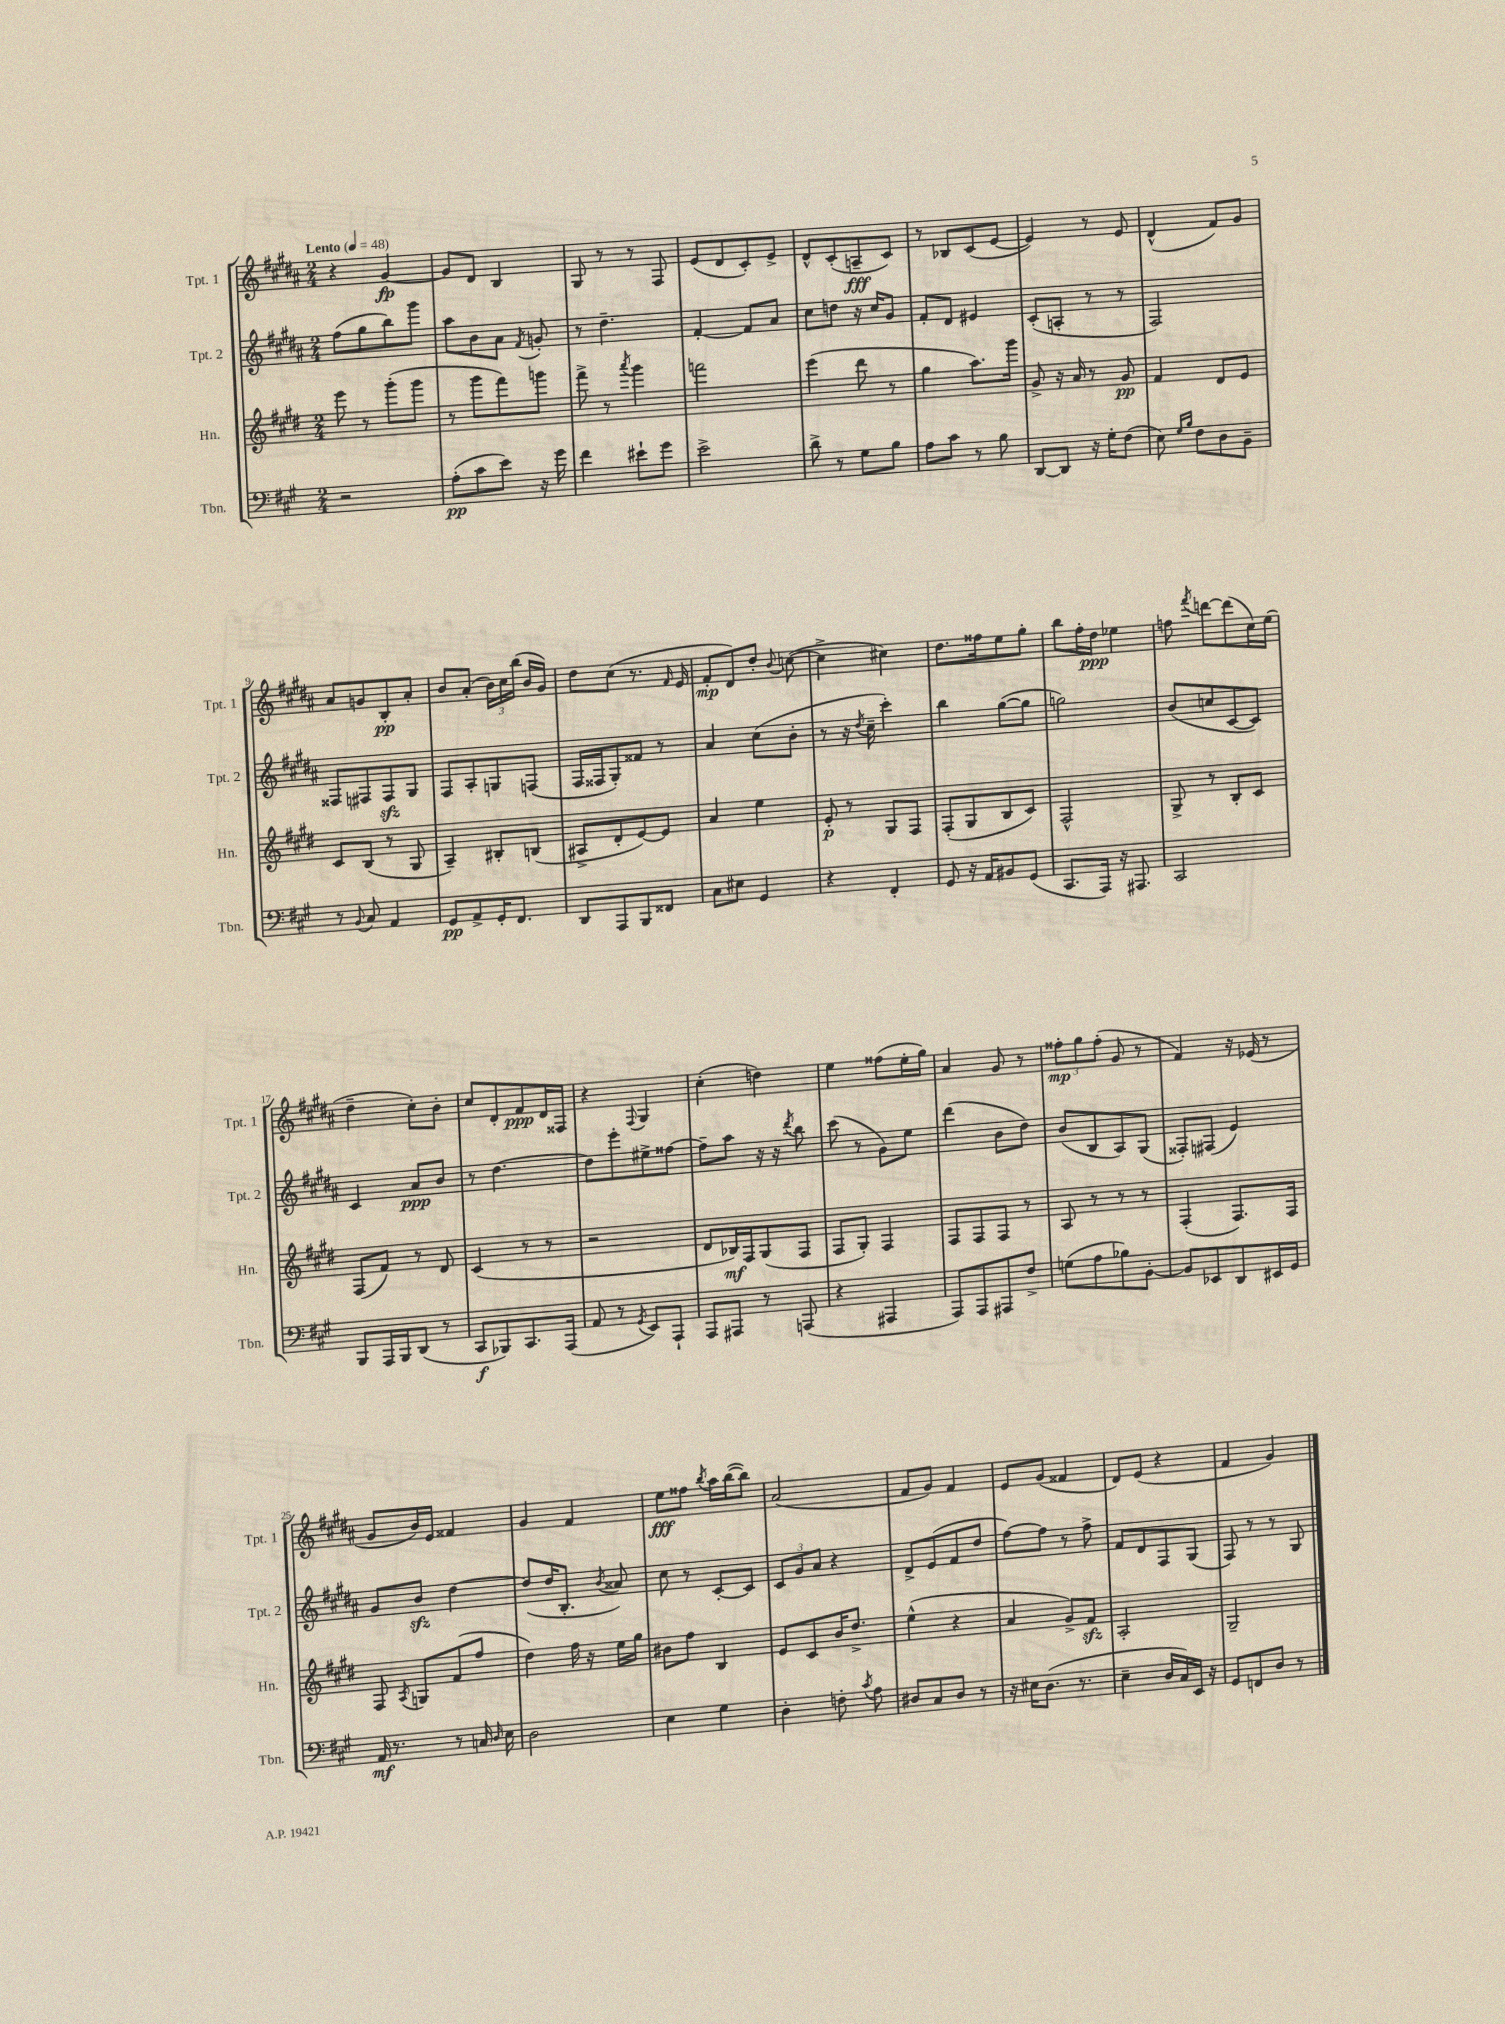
<<
\new StaffGroup <<
\new Staff = "s0" \with { instrumentName = "Tpt. 1" shortInstrumentName = "Tpt. 1" } {
    \clef treble \key b \major \numericTimeSignature \time 2/4 \tempo "Lento" 4 = 48
    \autoBeamOff r4 gis'4~\fp |
    gis'8[ dis'8] b4 |
    gis8 r8 r8 fis8 |
    e'8[( dis'8 cis'8-.) e'8]-> |
    dis'8[-^ cis'8-.( a8--\fff cis'8]) |
    r8 bes8[ cis'8( e'8]~ |
    e'4) r8 e'8 |
    dis'4-^( fis'8[) gis'8] |
    ais'8[ g'8 b8-.\pp ais'8]-. |
    b'8[ ais'8]-.( \tuplet 3/2 { b'16[) cis''16 b''16]( } b'16[ gis'16]) |
    dis''8[ cis''8]( r8. \grace { fis'16 } e'16 |
    fis'8[-.\mp dis'8) dis''8]-. \appoggiatura { b'8 } c''8~( |
    c''4-> cis''4) |
    dis''8.[ fisis''16 e''8 gis''8]-. |
    b''8[ fis''16-. dis''16]\ppp ees''4 |
    f''8 \acciaccatura { fis'''8 } d'''8[~ d'''8( cis''16) e''16]( |
    dis''4-- cis''8[-.) b'8]-. |
    cis''8[ dis'8-. fis'8\ppp dis'16 fisis16] |
    r4 \appoggiatura { fis8 } gis4 |
    cis''4-.( d''4) |
    e''4 fisis''8[( e''16-. gis''16]) |
    ais'4 gis'8 r8 |
    \tuplet 3/2 { fisis''8[-.\mp gis''8 fisis''8]-.( } gis'8 r8 |
    fis'4) r16 ees'16( r8 |
    gis'8[ b'16) e'16] fisis'4 |
    gis'4 fis'4 |
    e''8[\fff fisis''8] \acciaccatura { b''8 } ais''16[ b''16~( b''8]) |
    ais'2( |
    fis'8[ gis'8]) fis'4 |
    e'8[ gis'8]( fisis'4 |
    dis'8[) e'8]( r4 |
    fis'4 gis'4) \bar "|." |
}
\new Staff = "s1" \with { instrumentName = "Tpt. 2" shortInstrumentName = "Tpt. 2" } {
    \clef treble \key b \major \numericTimeSignature \time 2/4
    \autoBeamOff fis''8[( gis''8 b''8) gis'''8] |
    ais''8[ b'8 ais'8] \acciaccatura { fis'8 } g'8-. |
    r8 dis''4.-- |
    fis'4~-. fis'8[ ais'8] |
    cis''8[ d''8] r16 cis''16[ gis'8] |
    fis'8[-. dis'8] eis'4 |
    cis'8[-.( a8]-. r8 r8 |
    fis2) |
    fisis8[ fis8 fis8\sfz gis8] |
    fis8[ ais8-. g8 f8]( |
    fis16[ fisis16 gis8-.) fisis'8] r8 |
    ais'4 cis''8[( b'8]-. |
    r8 r16 \acciaccatura { dis''8 } cis''16-- cis'''4-.) |
    b''4 gis''8[~( gis''8] |
    g''2) |
    b'8[( c''8 cis'8~ cis'8]) |
    cis'4 ais'8[\ppp b'8] |
    r8 dis''4.~ |
    dis''8[ e'''8-. eis''8-> fisis''8]~ |
    fisis''8[-- ais''8] r16 r16 \acciaccatura { dis'''8 } b''8 |
    cis'''8( r8 gis'8[) e''8] |
    dis'''4( b'8[ dis''8]) |
    b'8[( b8 ais8) gis8]( |
    fisis8[-.) fis8]( e'4) |
    gis'8[ b'8]\sfz dis''4~ |
    dis''8[( dis''16 b8.]-. \acciaccatura { b'8 } aisis'8) |
    cis''8 r8 cis'8[~-. cis'8] |
    \tuplet 3/2 { cis'8[ gis'8 ais'8] } r4 |
    dis'8[-> e'8( fis'8 dis''8] |
    fis''8[~) fis''8] r8 fis''8-> |
    fis'8[ dis'8 fis8 gis8]( |
    fis8) r8 r8 gis8 \bar "|." |
}
\new Staff = "s2" \with { instrumentName = "Hn." shortInstrumentName = "Hn." } {
    \clef treble \key e \major \numericTimeSignature \time 2/4
    \autoBeamOff e'''8 r8 gis'''8[-.( gis'''8] |
    r8 gis'''8[ fis'''8) g'''8] |
    fis'''8-> r8 \acciaccatura { a'''8 } gis'''4 |
    f'''2 |
    e'''4( dis'''8 r8 |
    gis''4 a''8.[) gis'''16] |
    gis'8-> r16 a'16 r8 gis'8\pp |
    fis'4 dis'8[ e'8] |
    cis'8[ b8]( r8 gis8 |
    a4--) bis8[-. b8]( |
    ais8[-> dis'8-. e'8~) e'8] |
    a'4 e''4 |
    e'8-.\p r8 gis8[ fis8] |
    fis8[-.( gis8 b8 cis'8]) |
    fis2-^ |
    gis8-> r8 b8[-. cis'8] |
    fis8[( fis'8]) r8 dis'8 |
    cis'4( r8 r8 |
    r2 |
    dis'8[ bes16\mf) fis16 gis8( fis8] |
    fis8[ gis8]-.) fis4 |
    fis8[ fis8 fis8] r8 |
    a8 r8 r8 r8 |
    fis4-.( fis8.[) fis16] |
    fis8 \acciaccatura { a8 } g8[ fis'8( fis''8] |
    dis''4) fis''16 r16 e''16[ gis''16] |
    bis'8[ fis''8] b4 |
    e'8[ cis'8 b'16 dis''8.]-> |
    e''4-^( r4 |
    a'4 gis'8[->) fis'8]\sfz |
    a2-. |
    gis2-- \bar "|." |
}
\new Staff = "s3" \with { instrumentName = "Tbn." shortInstrumentName = "Tbn." } {
    \clef bass \key a \major \numericTimeSignature \time 2/4
    \autoBeamOff r2 |
    a8[-.\pp( cis'8 e'8]) r16 gis'16 |
    fis'4 eis'8[-! gis'8] |
    e'2-> |
    d'8-> r8 gis8[ b8] |
    a8[ cis'8] r8 b8 |
    d,8[~ d,8] r16 gis16[-. fis8]( |
    e8) \grace { gis16[ b16] } fis8[ d8 b,8]-- |
    r8 \appoggiatura { b,8 } cis8 a,4 |
    gis,8[\pp a,8-> gis,16-. fis,8.] |
    d,8[ a,,8 b,,8 fisis,8] |
    cis8[ eis8] gis,4 |
    r4 fis,4-. |
    gis,8 r16 a,16[ bis,8 gis,8]( |
    cis,8.[ a,,16]) r16 ais,,8. |
    cis,2 |
    b,,8[ a,,16 b,,16 d,8]( r8 |
    cis,8[\f bes,,8) cis,8. a,,16]( |
    a,8 r8 \acciaccatura { gis,8 } e,8[) a,,8]-! |
    a,,8[ ais,,8] r8 a,,8( |
    r4 ais,,4 |
    a,,8[) a,,8 ais,,8 fis8]-> |
    g8[( a8 bes8) b,8]~-. |
    b,8[ ees,8 d,8 eis,16 gis,16] |
    a,16\mf r8. r8 c16 \grace { d16 } e16 |
    d2 |
    e4 gis4 |
    d4-. f8-. \acciaccatura { cis'8 } a8 |
    dis8[ cis8 dis8] r8 |
    r16 eis16[ d8.]( r8. |
    e4-- d16[ cis16) e,16] r16 |
    gis,8[ f,8 d8] r8 \bar "|." |
}
>>
>>
